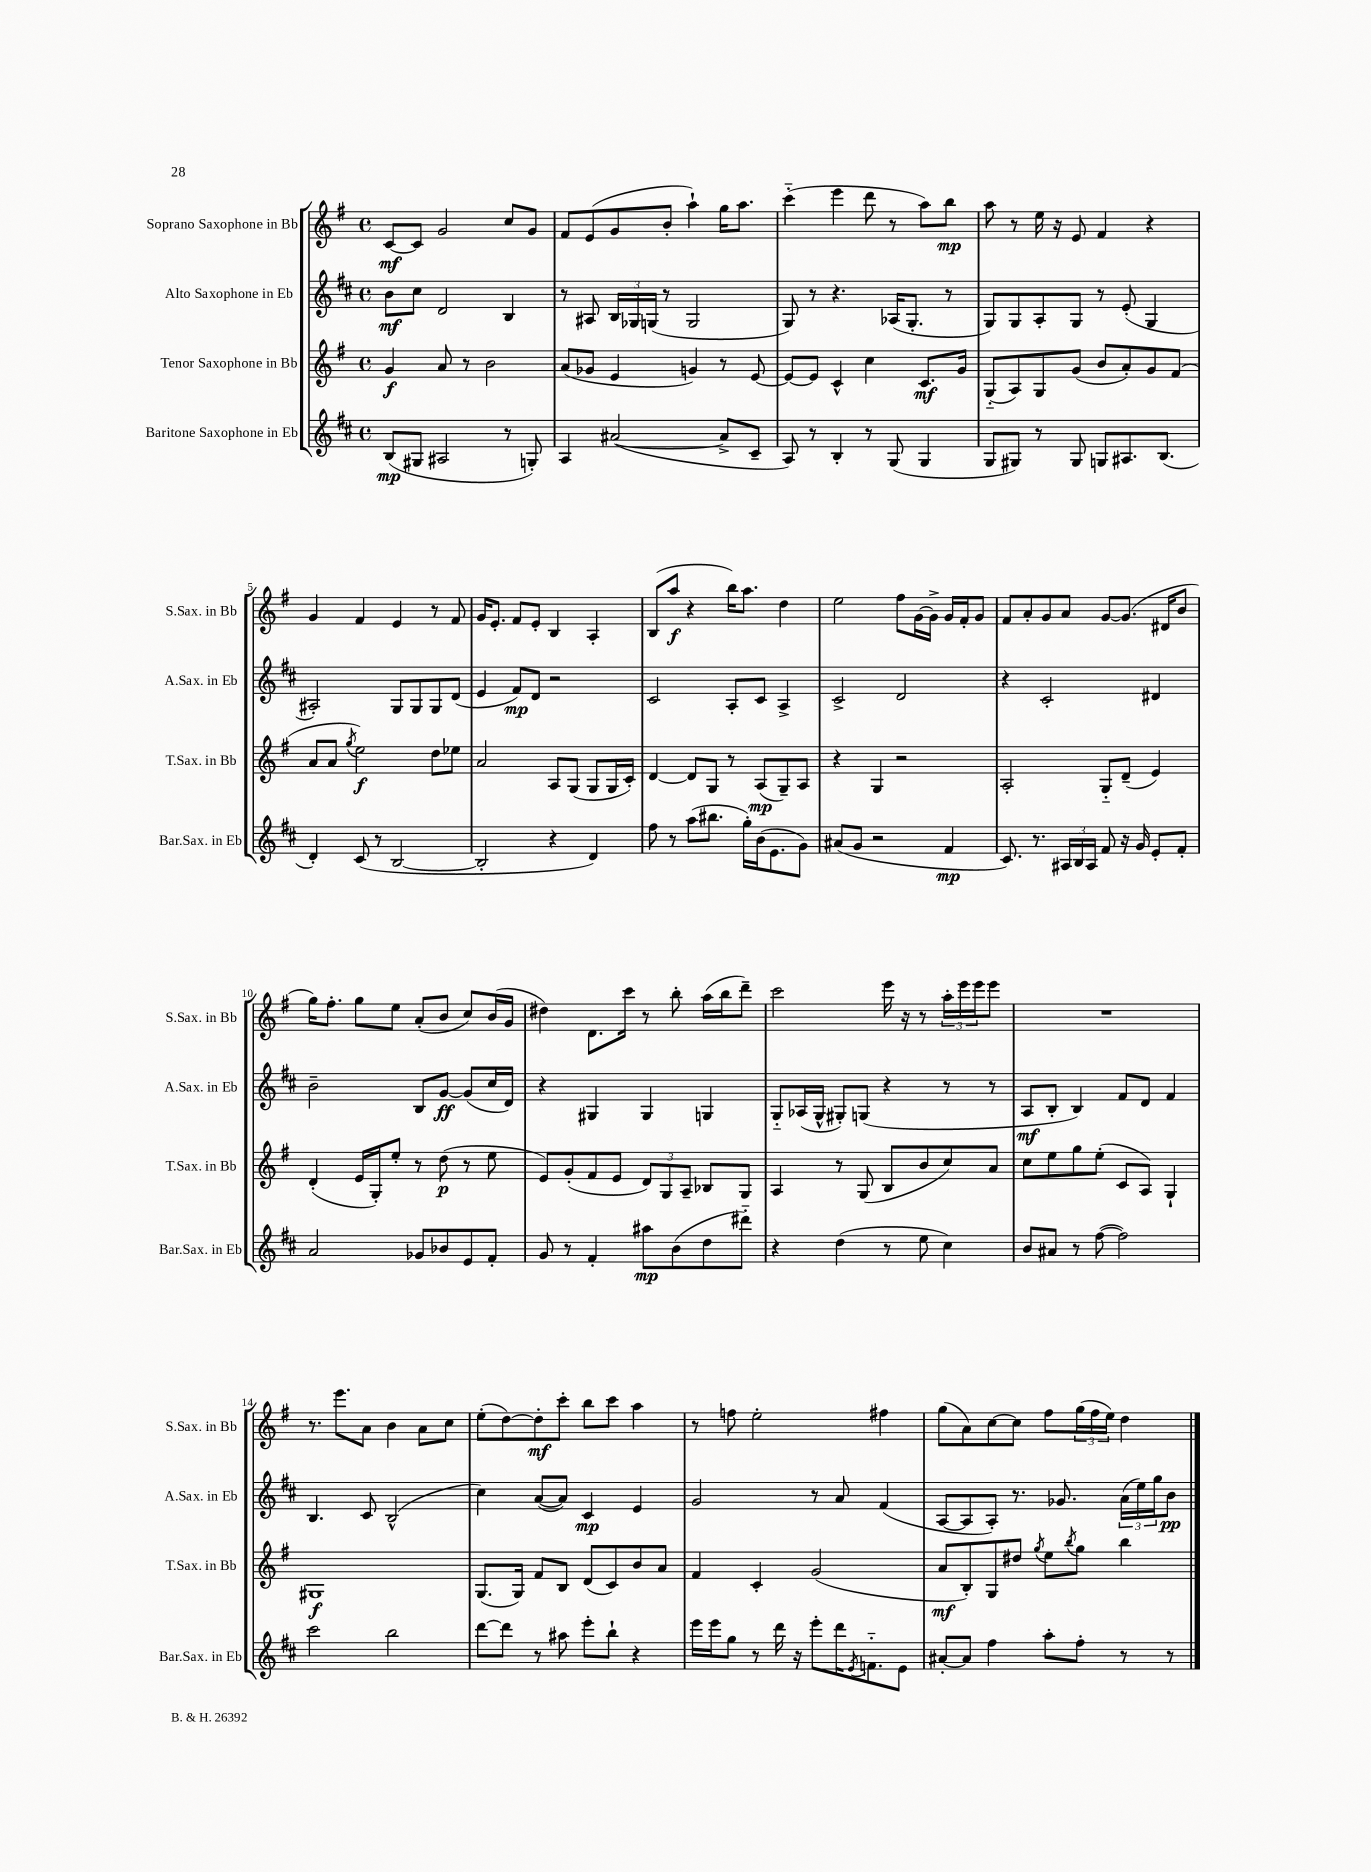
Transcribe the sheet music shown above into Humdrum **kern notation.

**kern	**dynam	**kern	**dynam	**kern	**dynam	**kern	**dynam
*part4	*part4	*part3	*part3	*part2	*part2	*part1	*part1
*staff4	*staff4	*staff3	*staff3	*staff2	*staff2	*staff1	*staff1
*I"Baritone Saxophone in Eb	*	*I"Tenor Saxophone in Bb	*	*I"Alto Saxophone in Eb	*	*I"Soprano Saxophone in Bb	*
*I'Bar.Sax. in Eb	*	*I'T.Sax. in Bb	*	*I'A.Sax. in Eb	*	*I'S.Sax. in Bb	*
*clefG2	*	*clefG2	*	*clefG2	*	*clefG2	*
*k[f#c#]	*	*k[f#]	*	*k[f#c#]	*	*k[f#]	*
*M4/4	*	*M4/4	*	*M4/4	*	*M4/4	*
*met(c)	*	*met(c)	*	*met(c)	*	*met(c)	*
=1	=1	=1	=1	=1	=1	=1	=1
(8B/L	mp	4g/	f	8b\L	mf	[8c/L	mf
8G#X/J	.	.	.	8cc#\J	.	8c/J]	.
2A#X/	.	8a/	.	2d/	.	2g/	.
.	.	8r	.	.	.	.	.
.	.	2b\	.	.	.	.	.
8r	.	.	.	4B/	.	8cc/L	.
8Gn'/)	.	.	.	.	.	8g/J	.
=2	=2	=2	=2	=2	=2	=2	=2
4A/	.	(8a/L	.	8r	.	8f#/L	.
.	.	8g-X/J	.	8A#X/	.	(8e/	.
([2a#X/	.	4e/	.	24B/LL	.	8g/	.
.	.	.	.	24G-X/	.	.	.
.	.	.	.	(24Gn/JJ	.	.	.
.	.	.	.	8r	.	8b'/J	.
.	.	4gn/)	.	2G/	.	4aa`\)	.
8a#^/L]	.	8r	.	.	.	16gg\KL	.
.	.	.	.	.	.	8.aa\J	.
8c#~/J	.	[8e/	.	.	.	.	.
=3	=3	=3	=3	=3	=3	=3	=3
8A/)	.	8e/L_	.	8G/)	.	(4ccc\	.
8r	.	8e/J]	.	8r	.	.	.
4B'/	.	4c^^/	.	4.r	.	4eee\	.
8r	.	4cc\	.	.	.	8ddd\	.
(8G/	.	.	.	(16A-X/KL	.	8r	.
.	.	.	.	8.G'/J	.	.	.
4G/	.	8.c/L	mf	.	.	8aa\L)	.
.	.	.	.	8r	.	8bb\J	mp
.	.	16g/Jk	.	.	.	.	.
=4	=4	=4	=4	=4	=4	=4	=4
8G/L	.	(8G/L	.	8G/L)	.	8aa\	.
8G#X/J)	.	8A/)	.	8G/	.	8r	.
8r	.	8G/	.	8A'/	.	16ee\	.
.	.	.	.	.	.	16r	.
8G#/	.	(8g/J	.	8G/J	.	8e/	.
8Gn/L	.	8b/L	.	8r	.	4f#/	.
8.A#X/	.	8a'/)	.	(8e'/	.	.	.
.	.	8g/	.	4G/	.	4r	.
(8.B/J	.	.	.	.	.	.	.
.	.	(8f#/J	.	.	.	.	.
!!LO:LB:g=z
=5	=5	=5	=5	=5	=5	=5	=5
4d'/)	.	8a/L	.	2A#X'/)	.	4g/	.
.	.	8a/J	.	.	.	.	.
.	.	8qgg/	.	.	.	.	.
(8c#/	.	2ee\)	f	.	.	4f#/	.
8r	.	.	.	.	.	.	.
[2B/	.	.	.	8G/L	.	4e/	.
.	.	.	.	8G/	.	.	.
.	.	8dd\L	.	8G/	.	8r	.
.	.	8ee-X\J	.	(8d/J	.	8f#/	.
=6	=6	=6	=6	=6	=6	=6	=6
2B'/]	.	2a/	.	4e/	.	16g/KL	.
.	.	.	.	.	.	8.e'/J	.
.	.	.	.	8f#/L)	mp	8f#/L	.
.	.	.	.	8d/J	.	8e'/J	.
4r	.	8A/L	.	2r	.	4B/	.
.	.	(8G/J	.	.	.	.	.
4d/)	.	8G/L	.	.	.	4A'/	.
.	.	16G/L	.	.	.	.	.
.	.	16c'/JJ)	.	.	.	.	.
=7	=7	=7	=7	=7	=7	=7	=7
8ff#\	.	[4d/	.	2c#/	.	(8B/L	.
8r	.	.	.	.	.	8aa/J	f
(8aa\L	.	8d/L]	.	.	.	4r	.
8.bb#X\J	.	8G/J	.	.	.	.	.
.	.	8r	.	8A'/L	.	16bb\KL)	.
16gg'\LL)	.	.	.	.	.	8.aa\J	.
(16b\J	.	(8A/L	mp	8c#/J	.	.	.
8.e\	.	.	.	.	.	.	.
.	.	8G~/)	.	4A^/	.	4dd\	.
8g\J)	.	8A/J	.	.	.	.	.
=8	=8	=8	=8	=8	=8	=8	=8
(8a#X/L	.	4r	.	2c#^/	.	2ee\	.
8g/J	.	.	.	.	.	.	.
2r	.	4G/	.	.	.	.	.
.	.	2r	.	2d/	.	8ff#\L	.
.	.	.	.	.	.	[16g\L	.
.	.	.	.	.	.	16g^\JJ]	.
4f#/	mp	.	.	.	.	16g/LL	.
.	.	.	.	.	.	16f#'/J	.
.	.	.	.	.	.	8g/J	.
=9	=9	=9	=9	=9	=9	=9	=9
8.c#/)	.	2A'/	.	4r	.	8f#/L	.
.	.	.	.	.	.	8a'/	.
8.r	.	.	.	.	.	.	.
.	.	.	.	2c#'/	.	8g/	.
24A#X/LL	.	.	.	.	.	8a/J	.
24B/	.	.	.	.	.	.	.
24A#/JJ	.	.	.	.	.	.	.
8f#/	.	8G/L	.	.	.	[8g/L	.
16r	.	(8d~/J	.	.	.	(8.g/J]	.
16g/	.	.	.	.	.	.	.
8e'/L	.	4e/)	.	4d#X/	.	.	.
.	.	.	.	.	.	16d#X/KL	.
8f#'/J	.	.	.	.	.	8b/J	.
!!LO:LB:g=z
=10	=10	=10	=10	=10	=10	=10	=10
2a/	.	(4d'/	.	2b~\	.	16gg\KL)	.
.	.	.	.	.	.	8.ff#'\J	.
.	.	16e/LL	.	.	.	8gg\L	.
.	.	16G'/J)	.	.	.	.	.
.	.	8ee'/J	.	.	.	8ee\J	.
8g-X/L	.	8r	.	8B/L	.	(8a'/L	.
8b-X/	.	(8dd\	p	[8g/J	ff	8b/J	.
8e/	.	8r	.	(8g/L]	.	8cc/L)	.
8f#'/J	.	8ee\	.	16cc#/L	.	(16b/L	.
.	.	.	.	16d/JJ)	.	16g/JJ	.
=11	=11	=11	=11	=11	=11	=11	=11
8g/	.	8e/L)	.	4r	.	4dd#X\)	.
8r	.	(8g'/	.	.	.	.	.
4f#'/	.	8f#/	.	4G#X/	.	8.d\L	.
.	.	8e/J	.	.	.	.	.
.	.	.	.	.	.	16ccc\Jk	.
8aa#X\L	mp	12d/L)	.	4G#/	.	8r	.
.	.	12G/	.	.	.	.	.
(8b\	.	.	.	.	.	8bb'\	.
.	.	12A~/J	.	.	.	.	.
8dd\	.	8B-X/L	.	4Gn/	.	(16aa\LL	.
.	.	.	.	.	.	16bb\J	.
8ddd#X\J)	.	8G/J	.	.	.	8ddd~\J)	.
=12	=12	=12	=12	=12	=12	=12	=12
4r	.	4A/	.	8G/L	.	2ccc\	.
.	.	.	.	(16A-X/L	.	.	.
.	.	.	.	16G^^/JJ	.	.	.
(4dd\	.	8r	.	8G#X'/L)	.	.	.
.	.	(8G/	.	(8Gn/J	.	.	.
8r	.	8B/L	.	4r	.	16eee\	.
.	.	.	.	.	.	16r	.
8ee\	.	8b/	.	.	.	8r	.
4cc#\)	.	8cc/)	.	8r	.	24aa'\LL	.
.	.	.	.	.	.	24eee\	.
.	.	.	.	.	.	24eee\J	.
.	.	8a/J	.	8r	.	8eee\J	.
=13	=13	=13	=13	=13	=13	=13	=13
8b/L	.	8cc\L	.	8A/L	mf	1r	.
8a#X/J	.	8ee\	.	8B'/J	.	.	.
8r	.	8gg\	.	4B/)	.	.	.
([8ff#\	.	(8ee'\J	.	.	.	.	.
2ff#\])	.	8c/L	.	8f#/L	.	.	.
.	.	8A/J)	.	8d/J	.	.	.
.	.	4G`/	.	4f#/	.	.	.
!!LO:LB:g=z
=14	=14	=14	=14	=14	=14	=14	=14
2ccc#\	.	1G#X	f	4.B/	.	8.r	.
.	.	.	.	.	.	8.eee\L	.
.	.	.	.	8c#/	.	8a\J	.
2bb\	.	.	.	(2B^^/	.	4b\	.
.	.	.	.	.	.	8a\L	.
.	.	.	.	.	.	8cc\J	.
=15	=15	=15	=15	=15	=15	=15	=15
[8ddd\L	.	(8.G/L	.	4cc#\)	.	(8ee'\L	.
8ddd\J]	.	.	.	.	.	[8dd\)	.
.	.	16G/Jk)	.	.	.	.	.
8r	.	8f#/L	.	([8a/L	.	8dd'\]	mf
8aa#X\	.	8B/J	.	8a/J])	.	8ccc'\J	.
8eee'\L	.	(8d/L	.	4c#/	mp	8bb\L	.
8bb`\J	.	8c/)	.	.	.	8ccc\J	.
4r	.	8b/	.	4e/	.	4aa\	.
.	.	8a/J	.	.	.	.	.
=16	=16	=16	=16	=16	=16	=16	=16
16eee\LL	.	4f#/	.	2g/	.	8r	.
16eee\J	.	.	.	.	.	.	.
8gg\J	.	.	.	.	.	8ffn\	.
8r	.	4c'/	.	.	.	2ee'\	.
16ddd\	.	.	.	.	.	.	.
16r	.	.	.	.	.	.	.
8eee'\L	.	(2g/	.	8r	.	.	.
16ddd\K	.	.	.	8a/	.	.	.
8qe/	.	.	.	.	.	.	.
8.fn\	.	.	.	.	.	.	.
.	.	.	.	(4f#/	.	4ff#X\	.
8e\J	.	.	.	.	.	.	.
=17	=17	=17	=17	=17	=17	=17	=17
[8a#X'/L	.	8a/L	mf	[8A/L	.	(8gg\L	.
8a#/J]	.	8B'/)	.	8A/]	.	8a\)	.
4ff#\	.	8G/	.	8A'/J)	.	[8cc\	.
.	.	8dd#X/J	.	8.r	.	8cc\J]	.
.	.	8qgg/	.	.	.	.	.
8aa'\L	.	8ee\L	.	.	.	8ff#\L	.
.	.	.	.	8.g-X/	.	.	.
.	.	8qbb/	.	.	.	.	.
8ff#'\J	.	8gg\J	.	.	.	(24gg\L	.
.	.	.	.	.	.	24ff#\	.
.	.	.	.	.	.	24ee\JJ)	.
8r	.	4bb\	.	(24a\LL	.	4dd\	.
.	.	.	.	24ee\)	.	.	.
.	.	.	.	24gg\J	.	.	.
8r	.	.	.	8b\J	pp	.	.
==	==	==	==	==	==	==	==
*-	*-	*-	*-	*-	*-	*-	*-
